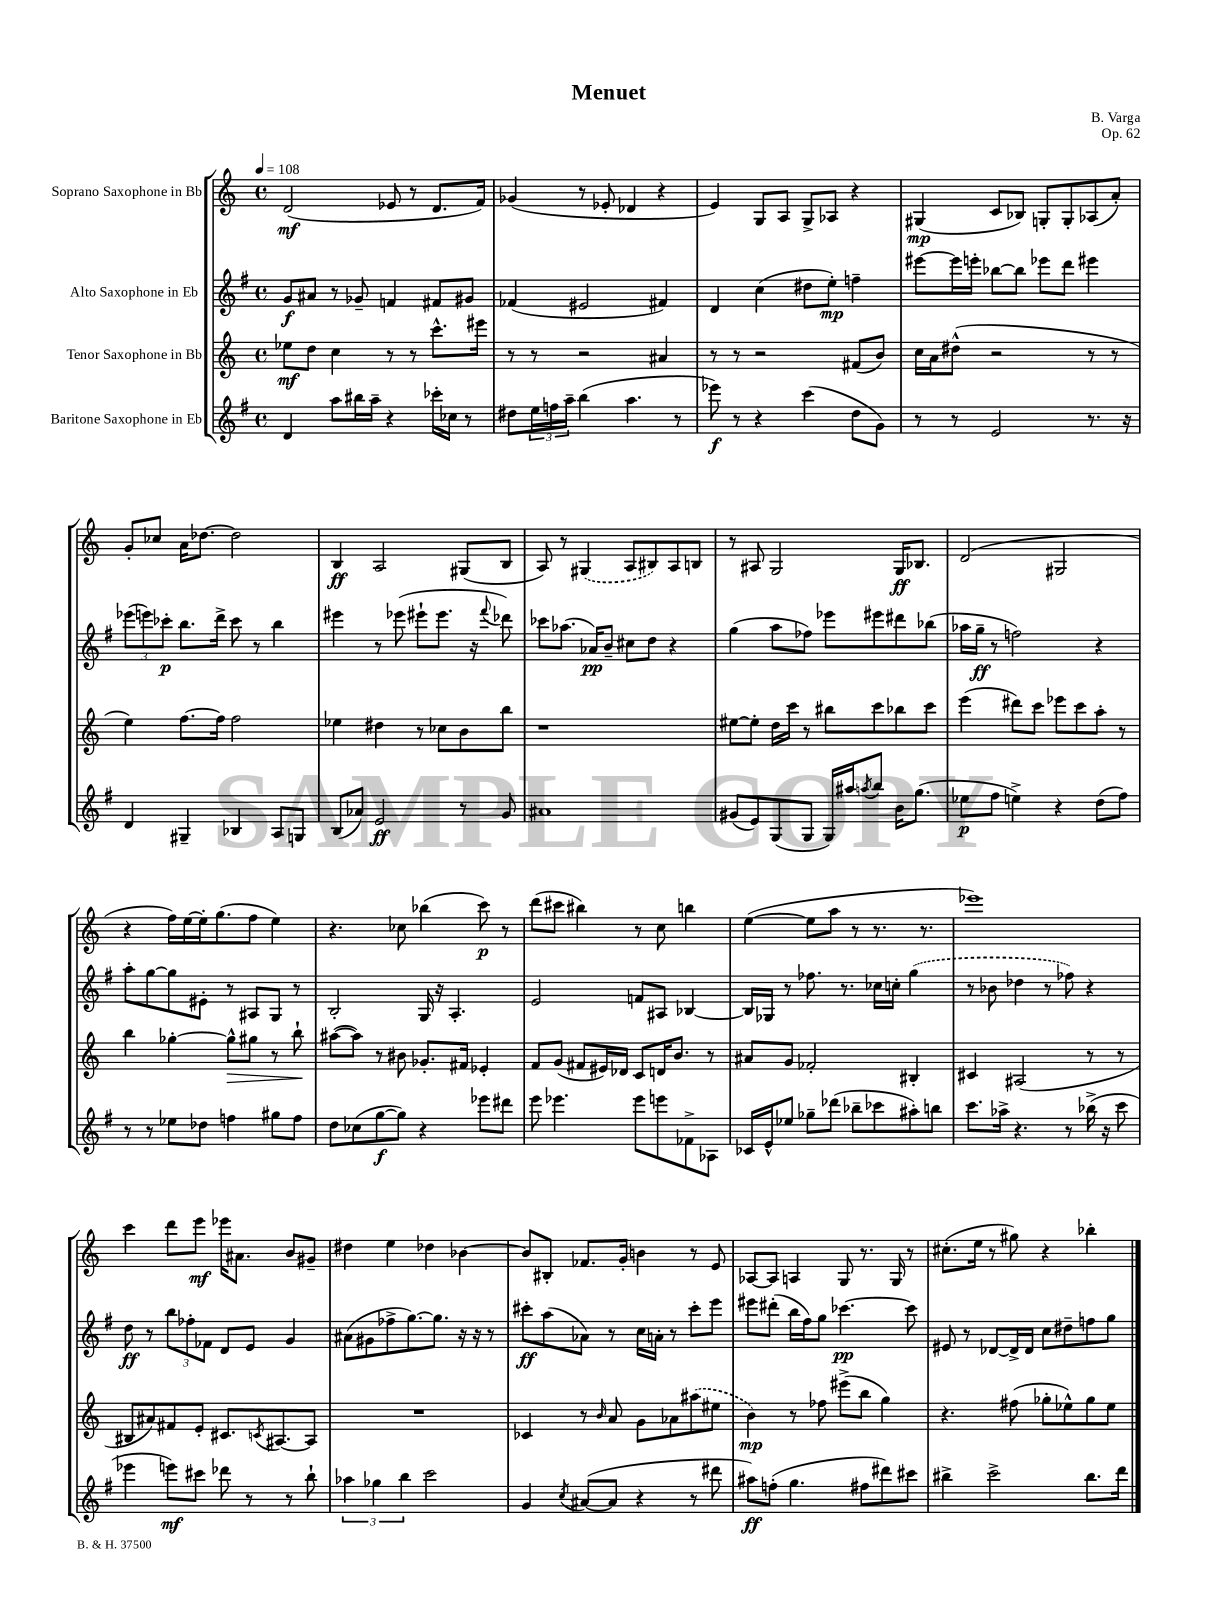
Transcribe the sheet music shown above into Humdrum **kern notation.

**kern	**kern	**kern	**kern
*staff4	*staff3	*staff2	*staff1
*clefG2	*clefG2	*clefG2	*clefG2
*k[f#]	*k[]	*k[f#]	*k[]
*M4/4	*M4/4	*M4/4	*M4/4
*met(c)	*met(c)	*met(c)	*met(c)
*MM108	*MM108	*MM108	*MM108
4d	8ee-	8g	(2d
.	8dd	8a#	.
8aa	4cc	8r	.
16bb#	.	8g-~	.
16aa~	.	.	.
4r	8r	4f	8e-
.	8r	.	8r
16ccc-'	8.ccc^^	8f#	8.d
16cc-	.	.	.
8r	.	8g#	.
.	16eee#	.	16f)
=	=	=	=
8dd#	8r	(4f-	(4g-
24ee	8r	.	.
24ff	.	.	.
24aa~	.	.	.
(4bb	2r	2e#	8r
.	.	.	8e-'
4.aa	.	.	4d-
.	4a#	4f#)	4r
8r	.	.	.
=	=	=	=
8eee-)	8r	4d	4e)
8r	8r	.	.
4r	2r	(4cc	8G
.	.	.	8A
(4ccc	.	8dd#	8G^
.	.	8ee')	8A-
8dd	(8f#	4ff~	4r
8g)	8b)	.	.
=	=	=	=
8r	16cc	[8eee#	(4G#
.	16a	.	.
8r	(8dd#^^	16eee#]	.
.	.	16eee'	.
2e	2r	[8bb-	8c
.	.	8bb-]	8B-)
.	.	8eee-	8G'
.	.	8ddd	8G'
8.r	8r	4eee#	(8A-
.	8r	.	8a')
16r	.	.	.
=	=	=	=
4d	4ee)	(12eee-	8g'
.	.	12eee)	.
.	.	.	8cc-
.	.	12ccc-'	.
4G#~	[8.ff	8.bb	16a
.	.	.	[8.dd-
.	16ff]	16ddd^	.
4B-	2ff	8ccc-	2dd-]
.	.	8r	.
8A	.	4bb	.
8G	.	.	.
=	=	=	=
(8B	4ee-	4eee#	4B
8a-)	.	.	.
2e	4dd#	8r	2A
.	.	(8eee-	.
.	8r	8eee#`	.
.	8cc-	8.eee#	.
8r	8b	.	(8G#
.	.	16r	.
.	.	8qqfff#	.
8g	8bb	8ddd-)	8B
=	=	=	=
1a#	1r	8ccc-	8A)
.	.	(8.aa-	8r
.	.	.	(4G#
.	.	16a-)	.
.	.	8b~	.
.	.	8cc#	8A
.	.	8dd	8B#)
.	.	4r	8A
.	.	.	8B
=	=	=	=
(8g#	[8ee#	(4gg	8r
8e)	8ee#']	.	8A#
(8G	16dd	8aa	2G
.	16ccc	.	.
8G	8r	8ff-)	.
16G)	8bb#	8eee-	.
16aa#	.	.	.
8qaa	.	.	.
8bb	8ccc	8eee#	.
16b	8bb-	8ddd#	16G
(8.gg	.	.	8.B-
.	8ccc	(8bb-	.
=	=	=	=
8ee-	(4eee	16aa-	(2d
.	.	16gg~	.
8ff#	.	8r	.
4ee^)	8ddd#)	2ff)	.
.	8ccc	.	.
4r	8eee-	.	2G#
.	8ccc	.	.
(8dd	8aa'	4r	.
8ff#)	8r	.	.
=	=	=	=
8r	4bb	8aa'	4r
8r	.	[8gg	.
8ee-	[4gg-'	8gg]	16ff)
.	.	.	[16ee
8dd-	.	8e#'	16ee']
.	.	.	(8.gg
4ff	8gg-^^]	8r	.
.	8gg#	8A#	8ff
8gg#	8r	8G	4ee)
8ff	8bb`	8r	.
=	=	=	=
8dd	([8aa#	2B'	4.r
(8cc-	8aa#])	.	.
[8gg	8r	.	.
8gg])	8b#	.	8cc-
4r	8.g-'	16G	(4bb-
.	.	16r	.
.	.	4.A'	.
.	16f#	.	.
8eee-	4e-'	.	8ccc)
8ddd#	.	.	8r
=	=	=	=
8eee	8f	2e	(8ddd
4.eee-	(8g	.	8ccc#
.	8f#	.	4bb#)
.	16e#)	.	.
.	16d-	.	.
8eee-	8c	8f	8r
8eee	16d	8A#	8cc
.	8.b	.	.
8f-^	.	[4B-	4bb
8A-	8r	.	.
=	=	=	=
16c-	8a#	16B-]	([4ee
16e^^	.	16G-	.
8ee-	8g	8r	.
8gg-~	2f-'	8.ff-	8ee]
(8ddd-	.	.	8aa
.	.	8.r	.
8bb-~	.	.	8r
8ccc-	.	16cc-	8.r
.	.	16cc'	.
8aa#')	4B#'	(4gg	.
.	.	.	8.r
8bb	.	.	.
=	=	=	=
8.ccc	4c#	8r	1eee-)
.	.	8b-	.
16aa-^	.	.	.
4.r	(2A#	4dd-	.
.	.	8r	.
8r	.	8ff-)	.
(16bb-^	8r	4r	.
16r	.	.	.
8ccc	8r	.	.
=	=	=	=
4eee-	8B#	8dd	4ccc
.	8a#)	8r	.
8eee)	8f#	12bb	8ddd
.	.	12ff-'	.
8ccc#	8e'	.	8eee
.	.	12f-	.
8ddd-	8.c#	8d	16eee-
.	.	.	8.a#
8r	.	8e	.
.	8qc	.	.
.	[8.A#	.	.
8r	.	4g	8b
8bb`	8A#]	.	8g#~
=	=	=	=
6aa-	1r	(8a#	4dd#
.	.	8g#	.
6gg-	.	.	.
.	.	8ff-^	4ee
6bb	.	.	.
.	.	[8.gg)	.
2ccc	.	.	4dd-
.	.	8.gg]	.
.	.	16r	[4b-
.	.	16r	.
.	.	8r	.
=	=	=	=
4g	4c-	8ccc#'	8b-]
.	.	(8aa	8B#'
8qcc	.	.	.
([8a#	8r	8a-)	8.f-
.	16qqb	.	.
8a#]	8a	8r	.
.	.	.	16g'
4r	8g	16cc	4b
.	.	16a'	.
.	8a-	8r	.
8r	(8aa#	8ccc#'	8r
8ddd#	8ee#	8eee	8e
=	=	=	=
8aa#)	4b)	8eee#	[8A-
(8ff'	.	(8ddd#'	8A-]
4.gg	8r	16bb	4A
.	.	16ff#)	.
.	8ff-	8gg	.
.	(8eee#^	[4.ccc-	8G
8ff#	8bb	.	8.r
8ddd#)	4gg)	.	.
.	.	.	16G
8ccc#	.	8ccc-]	8r
=	=	=	=
4bb#^	4.r	8e#	(8.cc#'
.	.	8r	.
.	.	.	16ee
2ccc^	.	[8d-	8r
.	(8ff#	16d-^]	8gg#)
.	.	16d-	.
.	8gg-'	8cc	4r
.	8ee-^^)	8dd#~	.
8.bb#	8gg-	8ff	4bb-'
.	8ee-	8gg	.
16ddd	.	.	.
==	==	==	==
*-	*-	*-	*-
